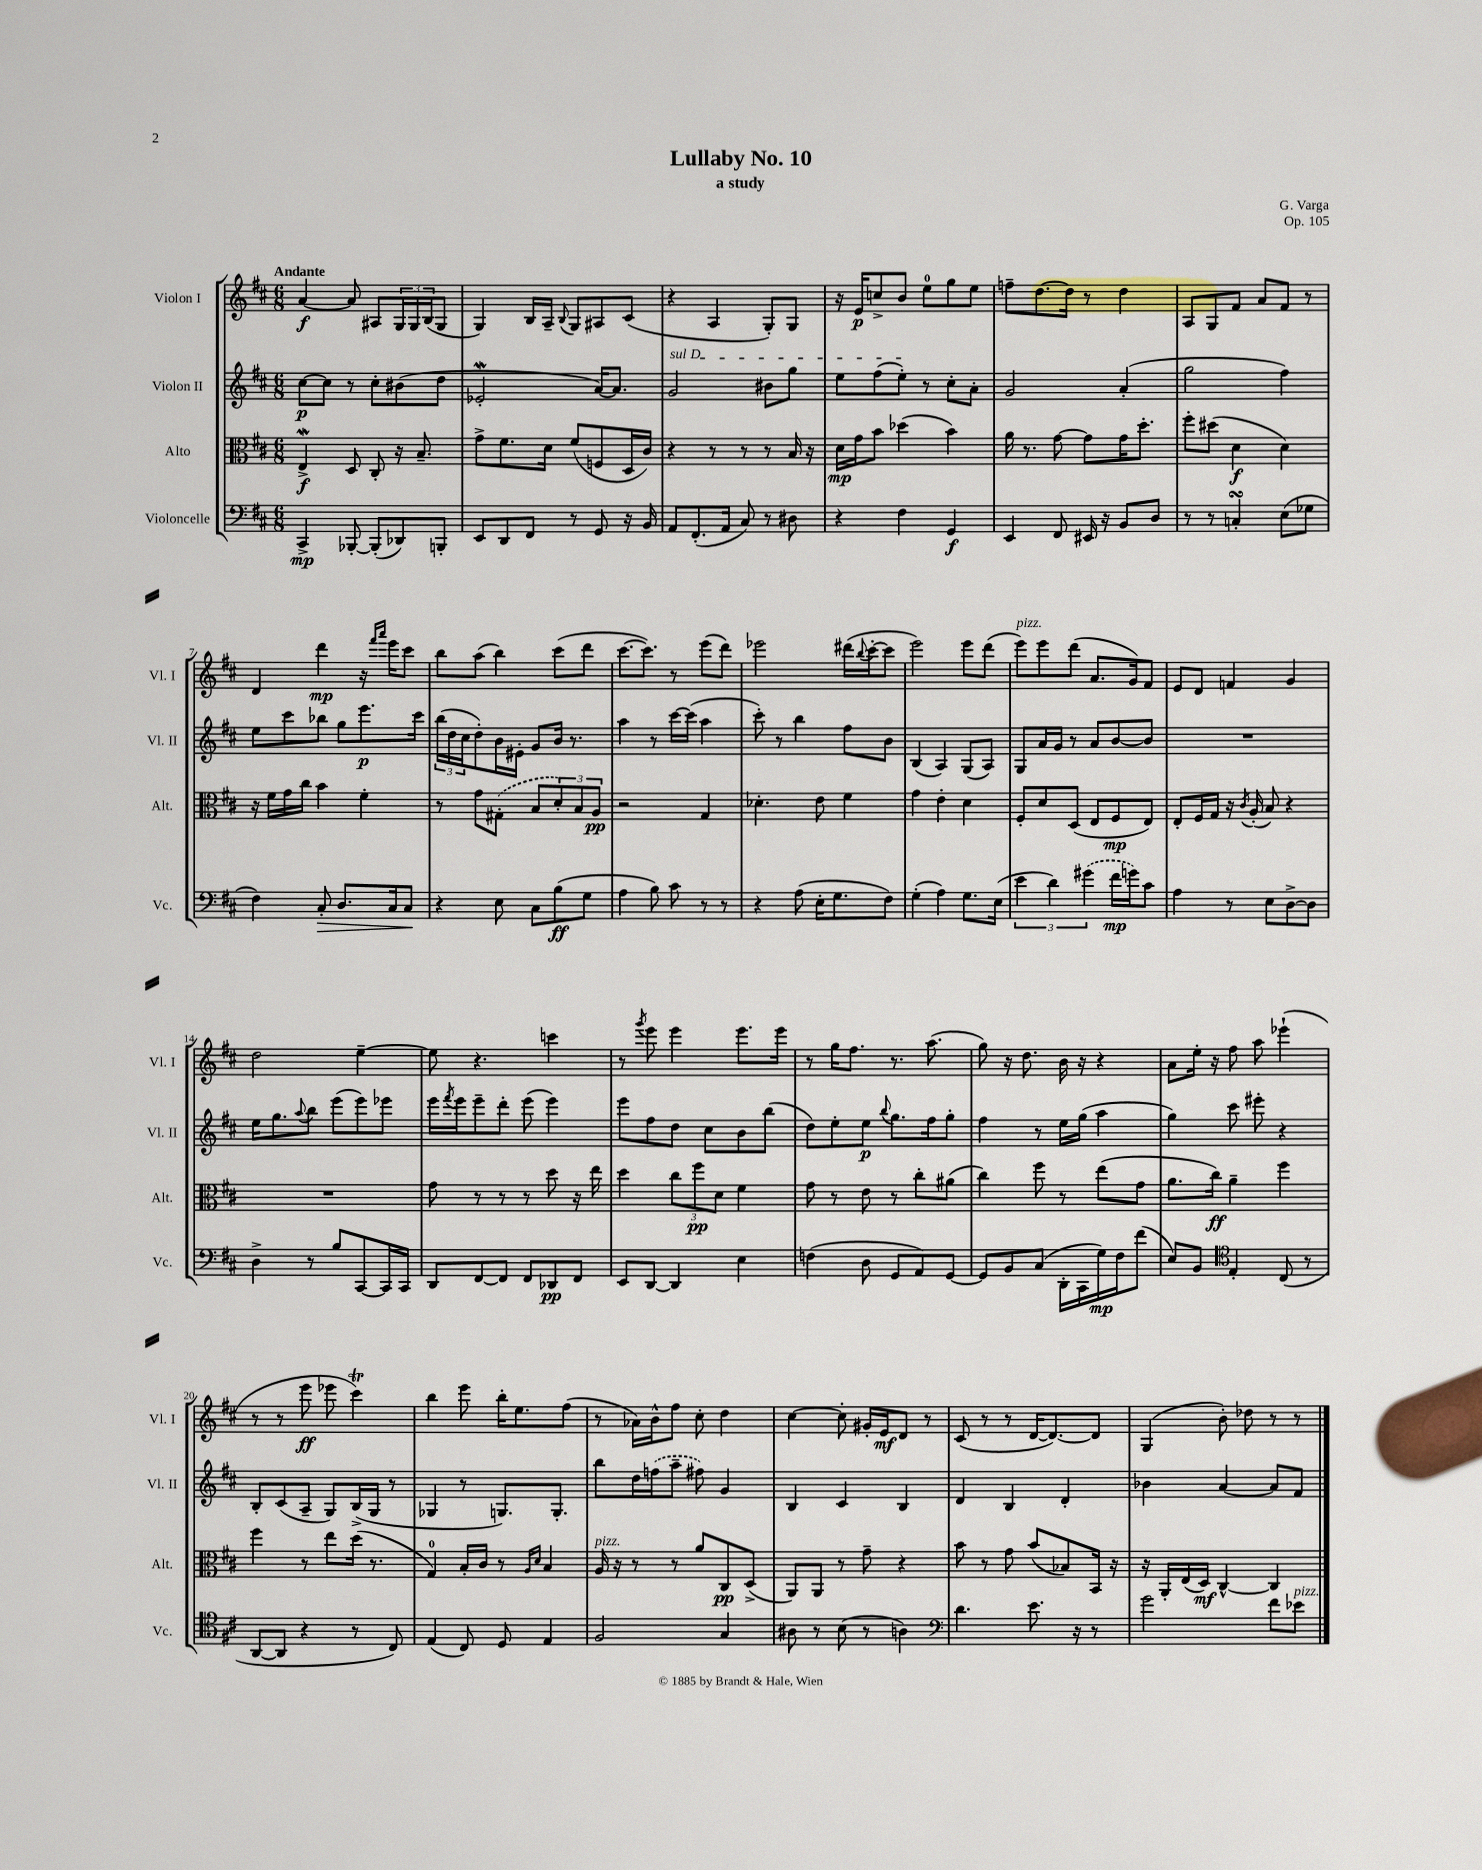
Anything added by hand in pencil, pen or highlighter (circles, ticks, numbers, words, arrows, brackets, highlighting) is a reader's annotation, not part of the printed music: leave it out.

**kern	**kern	**kern	**kern
*staff4	*staff3	*staff2	*staff1
*clefF4	*clefC3	*clefG2	*clefG2
*k[f#c#]	*k[f#c#]	*k[f#c#]	*k[f#c#]
*M6/8	*M6/8	*M6/8	*M6/8
4CC#^/	4E^/	[8cc#\L	[4a/
.	.	8cc#\]J	.
[8BBB-'/	8D/	8r	8a/]
(8BBB-'/]L	8C#'/	8cc#'\L	8A#/L
8DD-/)	16r	(8b#\	24G/L
.	.	.	24G/
.	8.B~/	.	.
.	.	.	(24B/J
8BBB'/J	.	8dd\J	8G/J
=	=	=	=
8EE/L	8g^\L	2e-'/	4G/)
8DD/	8.f#\	.	.
8FF#/J	.	.	16B/LL
.	16d\Jk	.	16A~/JJ
.	.	.	8qqB/
8r	(8f#/L	.	8G/L
8GG/	8F/	[16a/LK)	8A#/
.	.	8.a/]J	.
16r	16D/L	.	(8c#/J
16BB/	16c#/JJ)	.	.
=	=	=	=
8AA/L	4r	2g/	4r
(8.FF#'/	.	.	.
.	8r	.	4A/
16AA/Jk	.	.	.
8C#/)	8r	.	.
8r	8r	8b#\L	8G'/L)
8D#\	16B/	8gg\J	8G/J
.	16r	.	.
=	=	=	=
4r	16d\LL	8ee\L	16r
.	16g\J	.	16e/LK
.	8b\J	(8ff#\	8cc^/
4F#\	(4dd-\	8ee'\J)	8b/J
.	.	8r	8ee\L
4GG/	4b\)	8cc#'\L	8gg\
.	.	8a'\J	8ee\J
=	=	=	=
4EE/	16a\	2g/	8ff~\L
.	8.r	.	.
.	.	.	[8.dd\
8FF#/	[8g\	.	.
.	.	.	16dd\]Jk
16EE#/	8g\]L	.	8r
16r	.	.	.
8BB/L	16g\K	(4a'/	4dd\
.	8.dd'\J	.	.
8D/J	.	.	.
=	=	=	=
8r	8ff#'\L	2gg\	8A/L
8r	(8dd#\J	.	8G/
4C'/	4d\	.	8f#/J
.	.	.	8a/L
(8E\L	4d\)	4ff#\)	8f#/J
8G-\J	.	.	8r
=	=	=	=
4F#\)	16r	8ee\L	4d/
.	16f#\LL	.	.
.	16g\	8ccc#\	.
.	16cc#\JJ	.	.
8C#'/	4b\	8bb-\J	4ddd\
8.D/L	.	8gg\L	.
.	4f#'\	8.eee\	16r
.	.	.	16qqfff#/LL
.	.	.	16qqaaa/JJ
16C#/k	.	.	16eee\LK
8C#/J	.	.	8ccc#\J
.	.	16ccc#\Jk	.
=	=	=	=
4r	8r	(24bb\LL	8bb\L
.	.	24dd\	.
.	.	24cc#\J	.
.	8g\L	8dd'\)	(8aa\J
8E\	(8G#'\J	16b\L	4bb\)
.	.	16e#'\JJ	.
8C#\L	8B/L	8g/L	.
(8B\	12d'/)	16b/Jk	(8ccc#\L
.	.	8.r	.
.	12B/	.	.
8G\J	.	.	8ddd\J
.	12A/J	.	.
=	=	=	=
4A\	2r	4aa\	[8.ccc#\L
.	.	.	8.ccc#\]J)
8B\)	.	8r	.
8c#\	.	[16ccc#\LL	8r
.	.	(16ccc#\]JJ	.
8r	4G/	4aa\	(8eee\L
8r	.	.	8ddd\J)
=	=	=	=
4r	4.d-'\	8ccc#'\)	2eee-\
.	.	8r	.
(8A\	.	4bb\	.
16E'\LK	8e\	.	.
8.G\	.	.	.
.	4f#\	8ff#\L	(16ddd#\LL
.	.	.	8qqbb/
.	.	.	[16ccc#'\J
8F#\J)	.	8b\J	8ccc#\]J
=	=	=	=
(4G'\	4g\	(4B/	2eee\)
4A\)	4e'\	4A/)	.
8.G\L	4d\	(8G/L	8eee\L
.	.	8A/J)	(8ddd\J
(16E\Jk	.	.	.
=	=	=	=
6e\	8F#'/L	8G/L	8eee\L)
.	8d/	16a/L	8eee\
6d\)	.	.	.
.	.	16g/JJ	.
.	(8D/J	8r	(8ddd\J
(6g#\	.	.	.
.	8E/L	8a/L	8.a/L
16f#\LL	8F#/	[8b/	.
16g\J)	.	.	16g/k)
8c#\J	8E/J)	8b/]J	8f#/J
=	=	=	=
4A\	8E'/L	2.r	8e/L
.	16F#/L	.	8d/J
.	16G/JJ	.	.
8r	16r	.	4f/
.	8qc#/	.	.
.	(16A'/	.	.
8E\L	8B/)	.	.
[8D^\	4r	.	4g/
8D\]J	.	.	.
=	=	=	=
4D^\	2.r	16ee\LK	2dd\
.	.	8.gg\	.
.	.	8qqaa/	.
8r	.	8bb\J	.
8B/L	.	(8eee\L	.
[8CC#/	.	8eee\)	[4ee~\
16CC#/]L	.	8eee-\J	.
16CC#/JJ	.	.	.
=	=	=	=
8DD/L	8g\	16eee\LL	8ee\]
.	.	8qfff#/	.
.	.	16eee\J	.
[8FF#/	8r	8eee~\	4.r
8FF#/]J	8r	8ddd'\J	.
8FF#/L	8r	(8eee\	.
8DD-/	8dd\	4eee\)	4ccc\
8FF#/J	16r	.	.
.	16ee\	.	.
=	=	=	=
8EE/L	4dd\	8eee\L	8r
.	.	.	8qggg/
[8DD/J	.	8ff#\	8eee\
4DD/]	12cc#\L	8dd\J	4eee\
.	12ff#\	.	.
.	.	8cc#\L	.
.	12d\J	.	.
4E\	4f#\	8b\	8.eee\L
.	.	(8bb\J	.
.	.	.	16eee\Jk
=	=	=	=
(4F\	8g\	8dd\L)	8r
.	8r	8ee'\	16gg\LK
.	.	.	8.ff#\J
8D\	8e\	8ee\J	.
.	.	8qqbb/	.
8GG/L	8r	8.gg\L	8.r
8AA/)	8cc#'\L	.	.
.	.	16ff#\k	(8.aa\
[8GG/J	(8a#\J	8gg'\J	.
=	=	=	=
8GG/]L	4cc#\)	4ff#\	8gg\)
8BB/	.	.	16r
.	.	.	8.dd\
(8C#/J	8ff#\	8r	.
16DD'\LL	8r	16ee\LL	16b\
16CC#\	.	(16gg\JJ	16r
16G\)	(8ee\L	4aa\	4r
16F#\J	.	.	.
(8f#\J	8g\J	.	.
=	=	=	=
8E/L)	8.a\L	4gg\)	8a\L
8BB/J	.	.	16ee'\Jk
.	16cc#\Jk)	.	16r
*clefC4	*	*	*
4E'/	4a~\	8ccc#\	8ff#\
.	.	8eee#'\	8aa\
(8C#/	4ff#\	4r	(4eee-`\
8r	.	.	.
=	=	=	=
[8AA/L	4ff#\	8B'/L	8r
8AA/]J	.	(8c#/	8r
4r	8r	8A~/J	8eee\
.	8ee\L	8G/L)	8eee-\
8r	(16dd\Jk	(16B^/L	4ccc#\)
.	8.r	16G/JJ	.
8C#/)	.	8r	.
=	=	=	=
(4E/	4G/)	4G-/	4bb\
8C#/)	16B'/LL	8r	8eee\
.	16c#/JJ	.	.
8D/	8r	8.G/L)	16bb'\LK
.	.	.	8.ee\
.	16qqA/LL	.	.
.	16qqd/JJ	.	.
4E/	4B/	.	.
.	.	8.G'/J	.
.	.	.	(8ff#\J
=	=	=	=
2F#/	16A/	8bb\L	8r
.	16r	.	.
.	8r	16dd\L	16a-\LL)
.	.	(16ff\J	16b^^\J
.	8r	8aa~\J	8ff#\J
.	8a/L	8ff#\)	8cc#'\
4G/	8C#/	4g/	4dd\
.	(8D^/J	.	.
=	=	=	=
8A#\	8AA/L)	4B/	[4cc#\
8r	8AA/J	.	.
(8B\	8r	4c#/	8cc#'\]
8r	8g~\	.	16g#'/LL
.	.	.	16e/J
4A\)	4r	4B/	8d/J
.	.	.	8r
=	=	=	=
*clefF4	*	*	*
4.d\	8b\	4d/	(8c#/
.	8r	.	8r
.	8g\	4B/	8r
8.e\	(8b/L	.	[16d/LK
.	.	.	8.d/_)
.	8B-/)	4d'/	.
16r	.	.	.
8r	16BB/Jk	.	8d/]J
.	16r	.	.
=	=	=	=
2g\	16r	4b-\	(4G/
.	16AA'/LL	.	.
.	(16E/	.	.
.	16D/JJ)	.	.
.	[4C#^^/	[4a/	8b'\)
.	.	.	8dd-\
8f#\L	4C#/]	8a/]L	8r
8e-\J	.	8f#/J	8r
==	==	==	==
*-	*-	*-	*-
